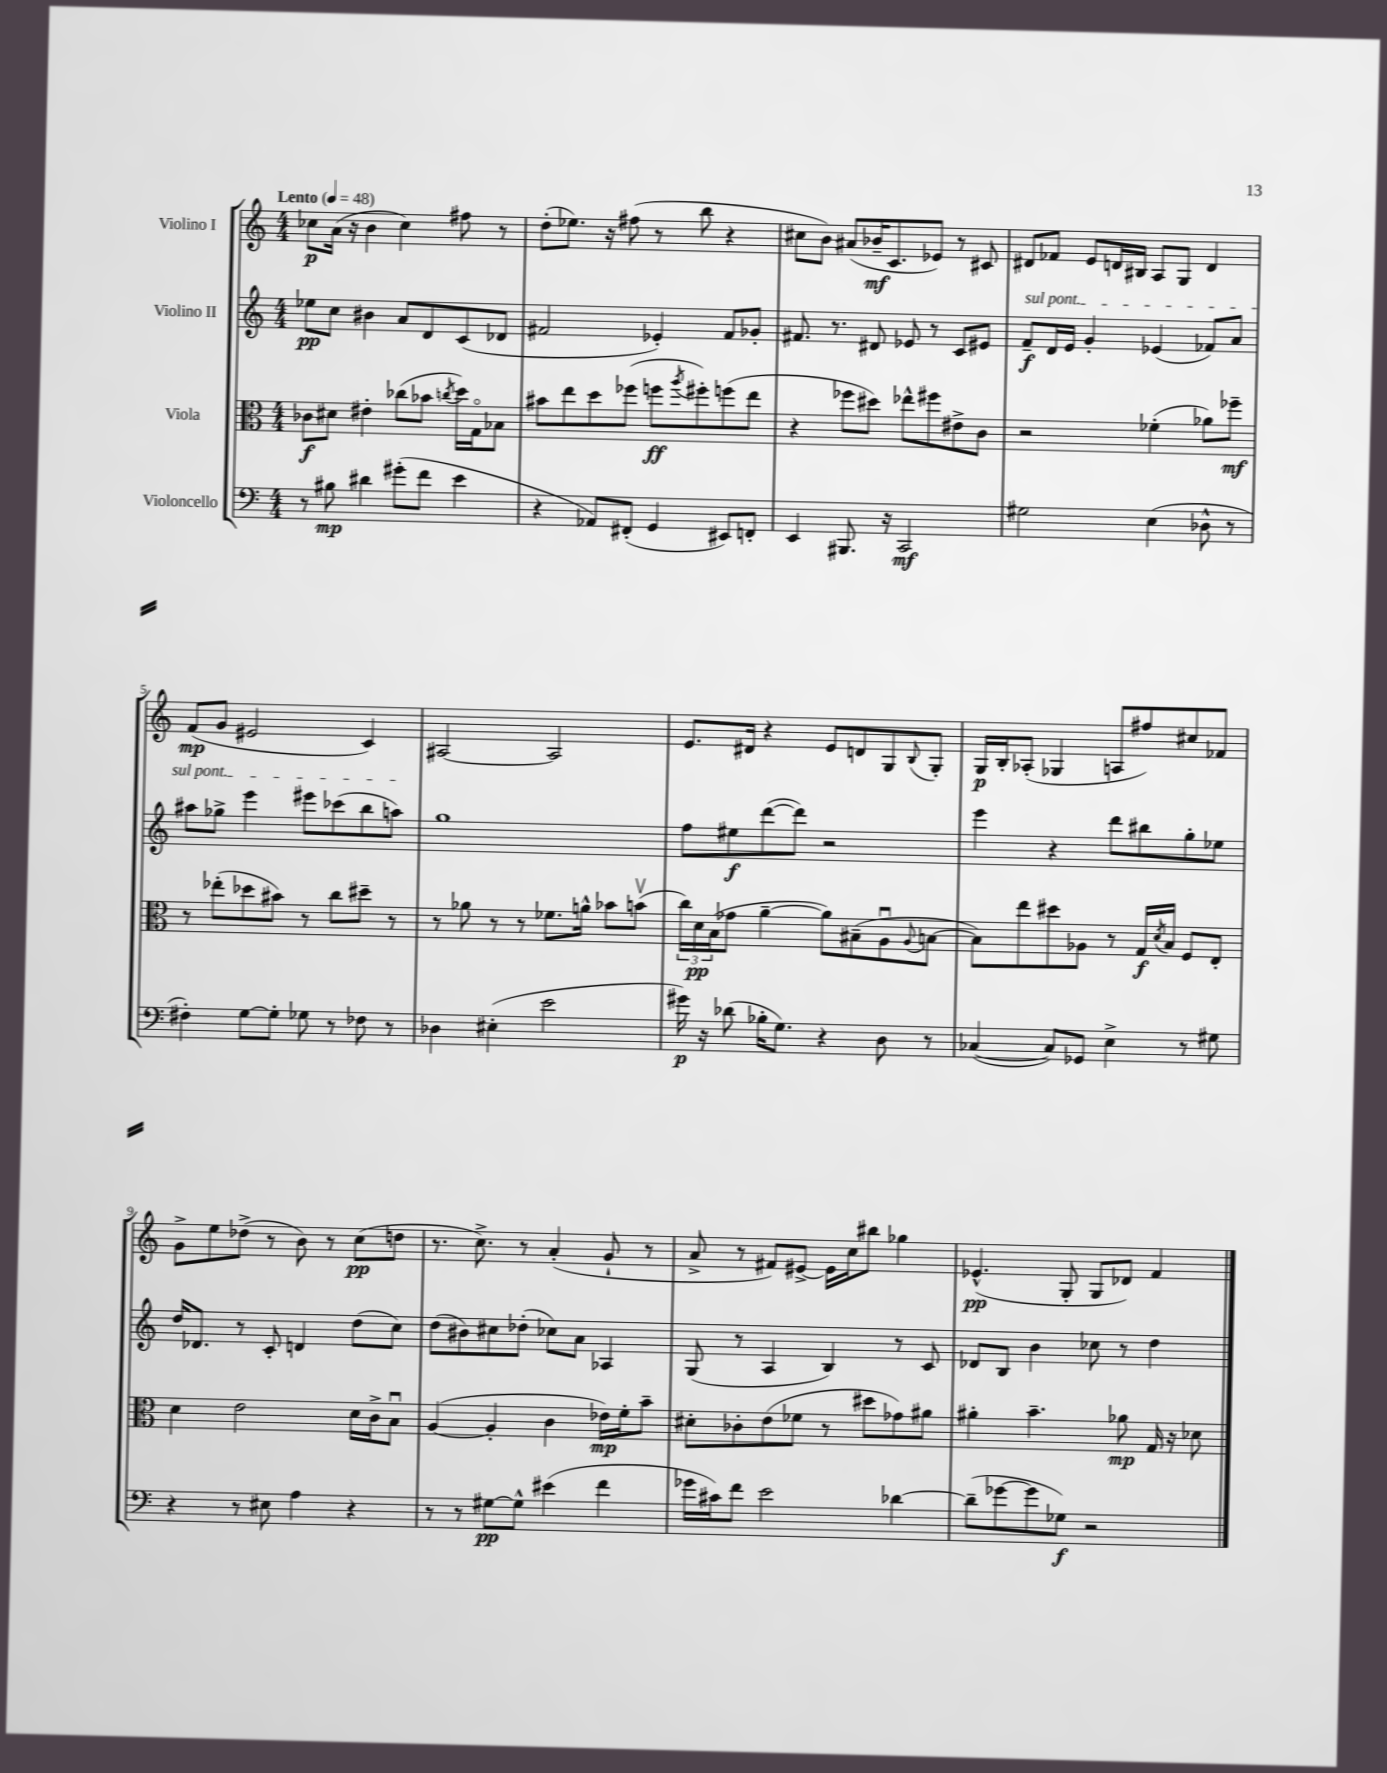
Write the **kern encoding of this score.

**kern	**kern	**kern	**kern
*staff4	*staff3	*staff2	*staff1
*clefF4	*clefC3	*clefG2	*clefG2
*k[]	*k[]	*k[]	*k[]
*M4/4	*M4/4	*M4/4	*M4/4
*MM48	*MM48	*MM48	*MM48
8r	8c-	8ee-	8cc-
8B#	8d#	8cc	(16a
.	.	.	16r
4d#	4e#'	4b#	4b
(8g#'	(8cc-	8a	4cc-)
8f	8b-	8d	.
.	8qcc	.	.
4e	16dd)	(8c	8ff#
.	16Go	.	.
.	8B-	8d-	8r
=	=	=	=
4r	8b#	2f#	(8dd'
.	8ee	.	8.ee-)
8AA-)	8dd	.	.
.	.	.	16r
(8FF#'	(8ff-	.	(8ff#
4GG	8ff	4e-')	8r
.	8qaa	.	.
.	8ff#')	.	8bb
8EE#)	(8ff	8f#	4r
8FF'	8ee	8g-'	.
=	=	=	=
4EE	4r	8.f#	8cc#
.	.	.	8b)
.	.	8.r	.
8.BBB#	8ff-	.	(8a#
.	8dd#)	8d#	16b-~
16r	.	.	8.c
2CC	8ee-^^	8e-	.
.	8ff#	8r	8e-)
.	8e#^	8c	8r
.	8c	8e#	8c#
=	=	=	=
2G#	2r	8f~	8d#
.	.	16d	8f-
.	.	16e	.
.	.	4g'	8e
.	.	.	16d
.	.	.	16B#
(4E	(4f-'	(4e-	8A
.	.	.	8G
8D-^^	8a-)	8f-)	4d
8r	8ff-~	8a	.
=	=	=	=
4F#')	8r	8aa#	(8f
.	(8ee-'	8gg-^	8g
[8G	8dd-	4eee	2e#
8G']	8b#)	.	.
8G-	8r	8eee#	.
8r	8cc	(8ccc-	.
8F-	8dd#~	8bb	4c)
8r	8r	8aa)	.
=	=	=	=
4D-	8r	1gg	[2A#
.	8a-	.	.
(4E#'	8r	.	.
.	8r	.	.
2e	8.f-	.	2A#]
.	16a^^	.	.
.	8b-	.	.
.	(8bv	.	.
=	=	=	=
16g#)	24cc)	8ff	8.e
.	24d	.	.
16r	.	.	.
.	(24B	.	.
(8d-	8g-	8ee#	.
.	.	.	16d#
16B-'	[4a~	([8ddd	4r
8.G)	.	.	.
.	.	8ddd])	.
4r	8a])	2r	8e
.	(8B#~	.	8d
8D	8Au	.	8G
.	8qqA	.	8qqB
8r	[8B	.	8G'
=	=	=	=
([4C-	8B])	4eee	16G
.	.	.	16B'
.	8ee	.	(8A-'
8C-])	8dd#	4r	4G-
8GG-	8A-	.	.
4E^	8r	8ddd	8A
.	16G	8bb#	8ff#)
.	8qd	.	.
.	16B	.	.
8r	8F	8gg'	8cc#
8G#	8E'	8ee-	8f-
=	=	=	=
4r	4d	16dd	8g^
.	.	8.d-	.
.	.	.	8ee
8r	2e	8r	(8dd-^
8E#	.	8c'	8r
4A	.	4d	8b)
.	.	.	8r
4r	16d	(8dd	(8cc
.	16c^	.	.
.	8Bu	8cc)	8dd
=	=	=	=
8r	([4A	(8dd	8.r
8r	.	8b#)	.
.	.	.	8.cc^)
[8G#	4A']	8cc#	.
8G#^^]	.	(8dd-'	8r
(4e#	4c	8cc-)	(4a'
.	.	8a	.
4f	16e-)	4A-	8g`
.	16f'	.	.
.	8b~	.	8r
=	=	=	=
16g-	8d#'	(8G	8a^
16c#)	.	.	.
8f	8c-'	8r	8r
2e	(8e	4A	8f#)
.	8f-	.	[8e#^
.	8r	4B)	16e#]
.	.	.	16cc
.	8dd#	.	8bb#
[4d-	8g-)	8r	4gg-
.	8a#	8c	.
=	=	=	=
(8d-~]	4a#'	8d-	(4.e-^^
[8g-	.	8B	.
8g-]	4.b~	4b	.
8G-)	.	.	8G'
2r	.	8cc-	8G
.	8a-	8r	8d-)
.	16G	4dd	4f
.	16r	.	.
.	8d-	.	.
==	==	==	==
*-	*-	*-	*-
